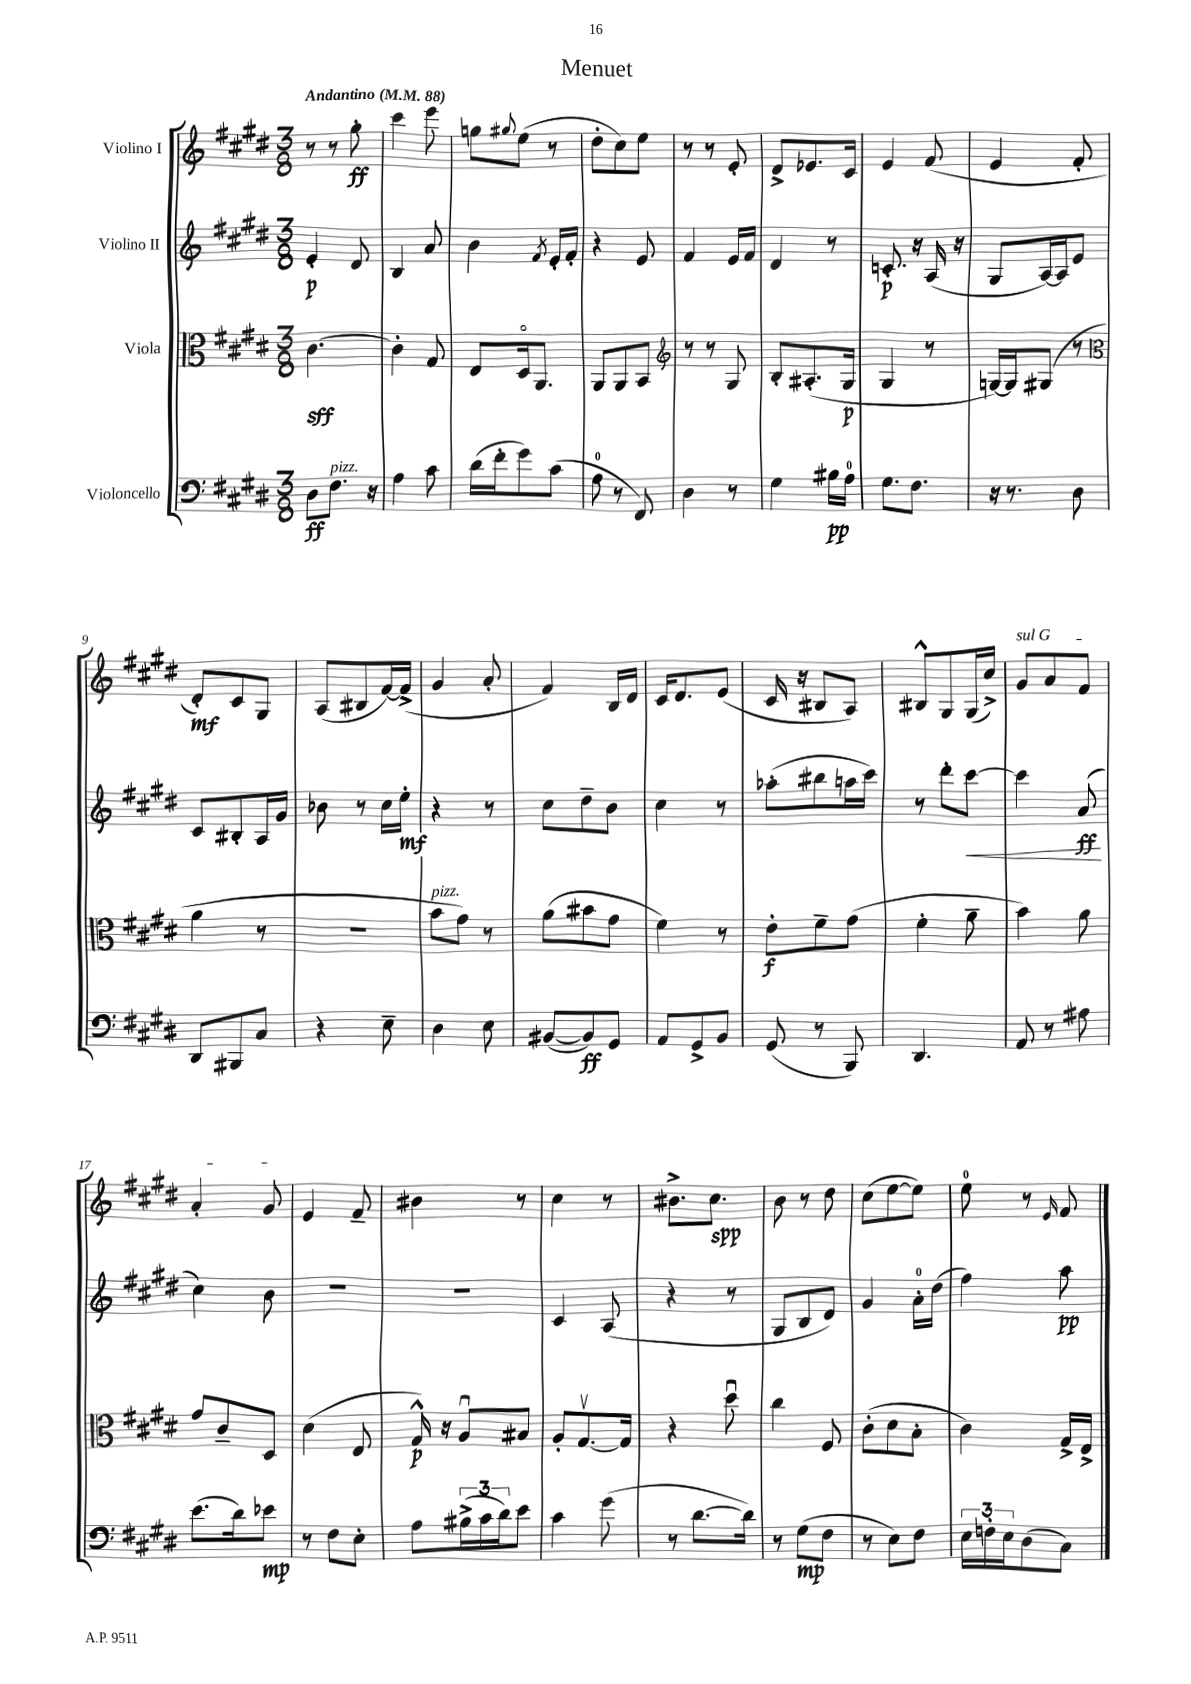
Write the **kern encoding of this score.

**kern	**kern	**kern	**kern
*staff4	*staff3	*staff2	*staff1
*clefF4	*clefC3	*clefG2	*clefG2
*k[f#c#g#d#]	*k[f#c#g#d#]	*k[f#c#g#d#]	*k[f#c#g#d#]
*M3/8	*M3/8	*M3/8	*M3/8
*MM88	*MM88	*MM88	*MM88
8D#\L	[4.c#\	4e'/	8r
8.F#\J	.	.	8r
.	.	8d#/	8gg#'\
16r	.	.	.
=	=	=	=
4A\	4c#'\]	4B/	4ccc#\
8c#\	8G#/	8a/	8eee\
=	=	=	=
(16d#\LL	8E/L	4b\	8gg\L
16f#'\J	.	.	.
.	.	.	8qqgg#/
8g#\)	16D#o/k	.	(8ee\J
.	8.AA/J	.	.
.	.	8qf#/	.
(8c#\J	.	16e'/LL	8r
.	.	16f#'/JJ	.
=	=	=	=
8A\	8AA/L	4r	8dd#'\L
8r	8AA/	.	8cc#\)
8FF#/)	8BB/J	8e/	8ee\J
=	=	=	=
*	*clefG2	*	*
4D#\	8r	4f#/	8r
.	8r	.	8r
8r	8G#/	16e/LL	8e'/
.	.	16f#/JJ	.
=	=	=	=
4G#\	8B'/L	4d#/	8d#^/L
.	(8.A#'/	.	8.e-/
16B#\LL	.	8r	.
16A\JJ	16G#/Jk	.	16c#/Jk
=	=	=	=
8.G#\L	4G#/	8.c'/	4e/
8.F#\J	.	16r	.
.	8r	(16A/	(8f#/
.	.	16r	.
=	=	=	=
16r	[16G/LL)	8G#/L	4e/
8.r	16G/]J	.	.
.	(8G#/J	[16A/L)	.
.	.	16A/]J	.
8D#\	8r	8e/J	8f#'/
=	=	=	=
*	*clefC3	*	*
8DD#/L	4a\	8c#/L	8d#'/L)
8BBB#/	.	8B#'/	8c#/
8C#/J	8r	16A/L	8G#/J
.	.	16g#/JJ	.
=	=	=	=
4r	4.r	8b-\	(8A/L
.	.	8r	8B#/
8E~\	.	16cc#\LL	[16f#/L)
.	.	16ee'\JJ	(16f#^/]JJ
=	=	=	=
4D#\	8b\L	4r	4g#/
.	8g#\J)	.	.
8E\	8r	8r	8a'/
=	=	=	=
([8BB#/L	(8a\L	8cc#\L	4f#/)
8BB#/])	8b#\	8dd#~\	.
8GG#/J	8g#\J	8b\J	16B/LL
.	.	.	16d#/JJ
=	=	=	=
8AA/L	4f#\)	4cc#\	16c#/LK
.	.	.	8.d#/
8GG#^/	.	.	.
8BB/J	8r	8r	(8e/J
=	=	=	=
(8GG#/	8e'\L	(8aa-'\L	16c#/
.	.	.	16r
8r	8f#~\	8bb#\	8B#/L
8BBB/)	(8g#\J	16aa\L	8A/J)
.	.	16ccc#\JJ)	.
=	=	=	=
4.DD#/	4f#'\	8r	8B#^^/L
.	.	8ddd#'\L	8G#/
.	8a~\	[8ccc#\J	(16G#/L
.	.	.	16cc#^/JJ)
=	=	=	=
8AA/	4b\)	4ccc#\]	8g#/L
8r	.	.	8a/
8A#\	8a\	(8a/	8f#/J
=	=	=	=
(8.e\L	8g#/L	4cc#\)	4a'/
.	8c#~/	.	.
16d#\k)	.	.	.
8e-\J	8D#/J	8b\	8g#/
=	=	=	=
8r	(4d#\	4.r	4e/
8F#\L	.	.	.
8E'\J	8E/	.	8f#~/
=	=	=	=
8A\L	16G#^^/)	4.r	4b#\
.	16r	.	.
(24B#^\L	8Au/L	.	.
24c#\	.	.	.
24d#\J)	.	.	.
8e\J	8B#/J	.	8r
=	=	=	=
4c#\	8A'/L	4c#/	4cc#\
.	[8.G#v/	.	.
(8g#\	.	(8A/	8r
.	16G#/]Jk	.	.
=	=	=	=
8r	4r	4r	8.b#^\L
[8.d#\L	.	.	.
.	.	.	8.cc#\J
.	8dd#u\	8r	.
16d#\]Jk)	.	.	.
=	=	=	=
8r	4cc#\	8G#/L	8b\
(8G#\L	.	8B/	8r
8F#\J	8F#/	8d#/J)	8dd#\
=	=	=	=
8r	(8c#'\L	4g#/	(8cc#\L
8E\L)	8d#\	.	[8ee\
8F#\J	8B'\J	16a'\LL	8ee\]J)
.	.	(16dd#\JJ	.
=	=	=	=
24E\LL	4c#\)	4ff#\)	8ee\
24F'\	.	.	.
24E\J	.	.	.
(8D#\	.	.	8r
.	.	.	16qqe/
8C#\J)	16G#^/LL	8aa\	8f#/
.	16E^/JJ	.	.
==	==	==	==
*-	*-	*-	*-
